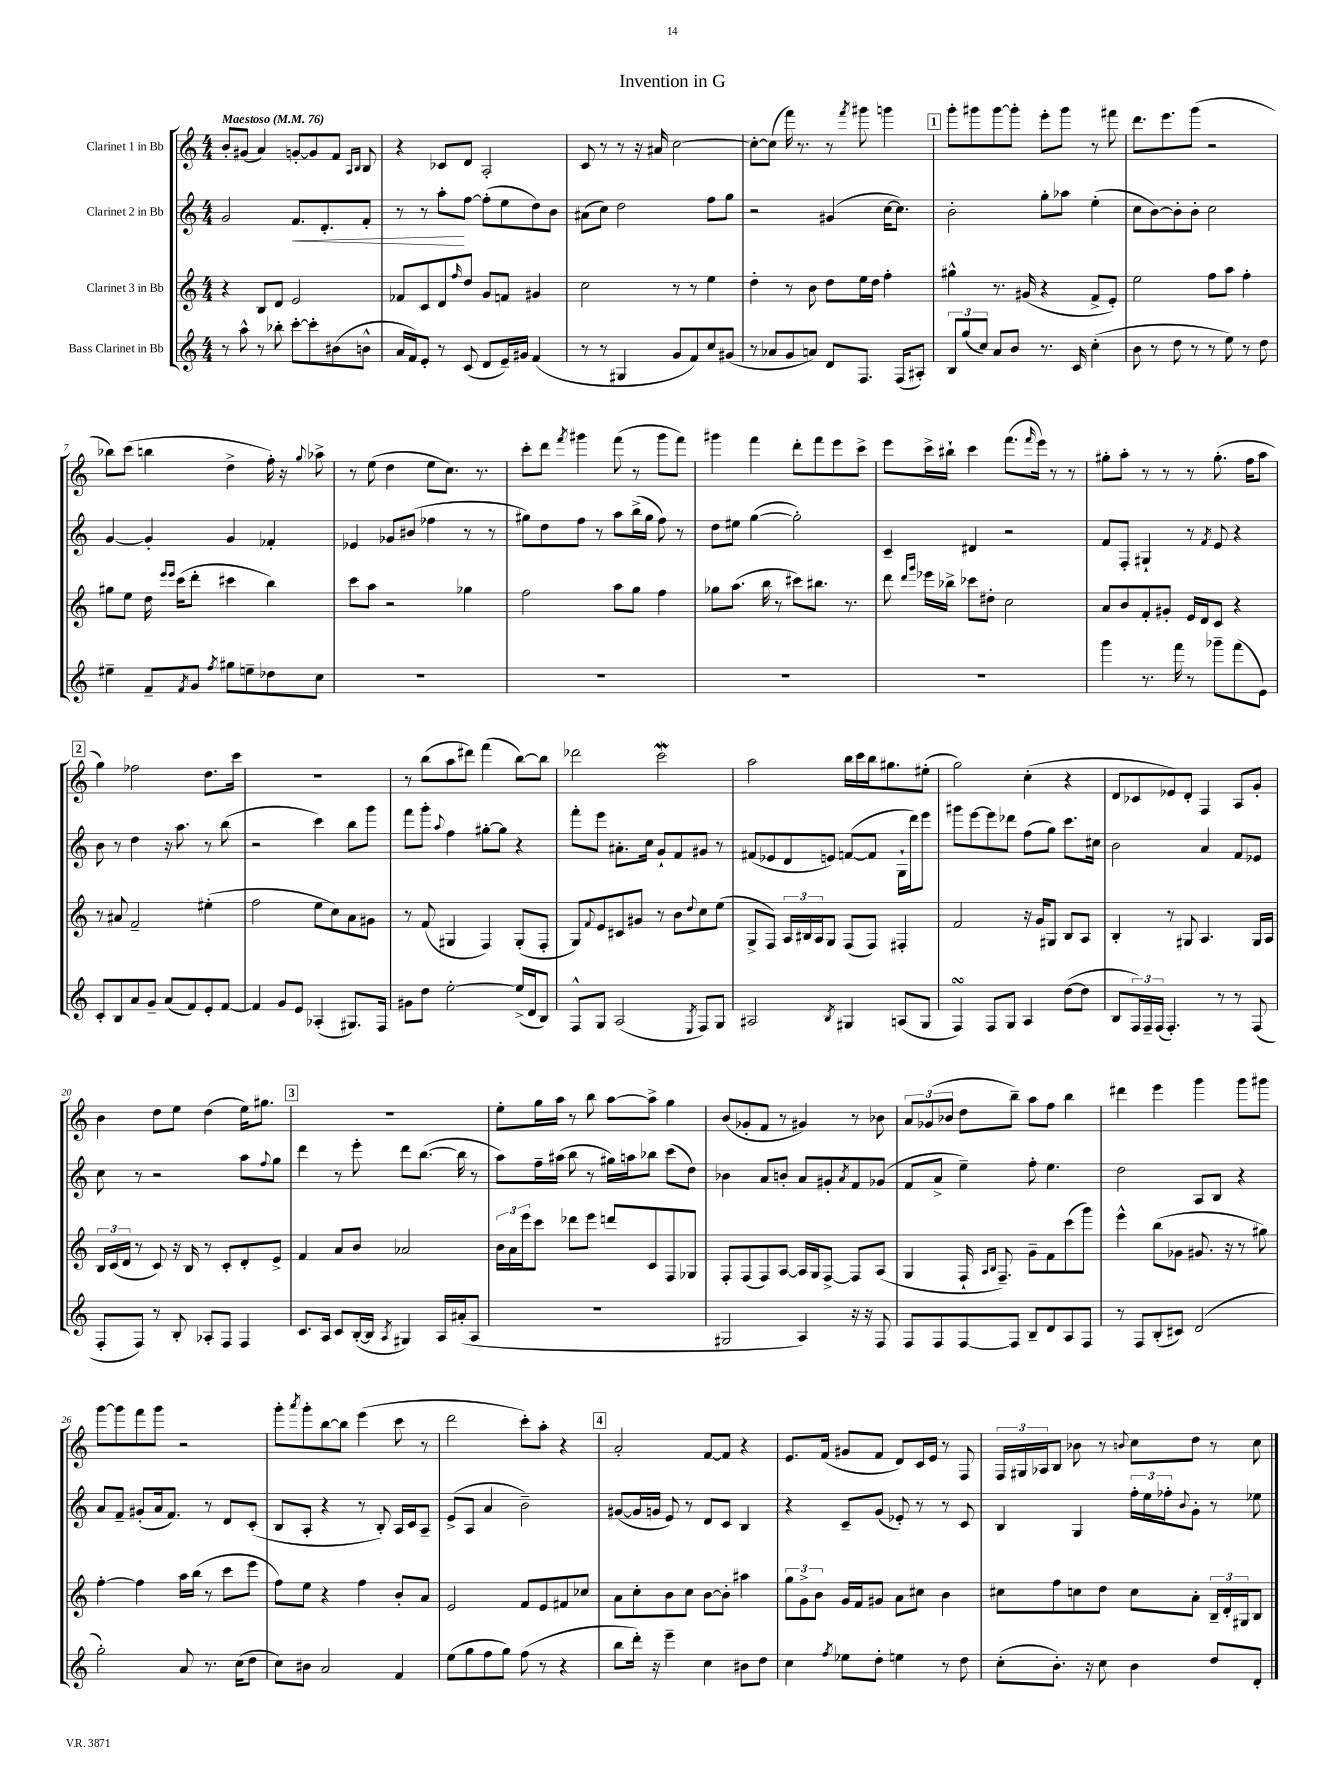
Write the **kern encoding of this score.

**kern	**kern	**kern	**dynam	**kern
*part4	*part3	*part2	*part2	*part1
*staff4	*staff3	*staff2	*staff2	*staff1
*I"Bass Clarinet in Bb	*I"Clarinet 3 in Bb	*I"Clarinet 2 in Bb	*	*I"Clarinet 1 in Bb
*clefG2	*clefG2	*clefG2	*	*clefG2
*k[]	*k[]	*k[]	*	*k[]
*M4/4	*M4/4	*M4/4	*	*M4/4
*MM76	*MM76	*MM76	*	*MM76
=1	=1	=1	=1	=1
!	!	!	!	!LO:TX:a:B:t=Maestoso
8r	4r	2g/	.	8b'/L
8aa^^\	.	.	.	(8g#X/J
8r	8B/L	.	.	4a/)
8bb-X'\	8d/J	.	.	.
!	!	!	!LO:HP:b	!
[8ccc'\L	2e/	8.f/L	<	[8gn'/L
8ccc'\]	.	.	.	8g/]
.	.	8.d'/	.	.
(8b#X\	.	.	.	8f/J
.	.	.	.	16qqA/LL
.	.	.	.	16qqB/JJ
8bn^^\J	.	8f'/J	.	8B/
=2	=2	=2	=2	=2
16a/LL	8f-X/L	8r	.	4r
16f/J)	.	.	.	.
8e'/J	8c/	8r	.	.
8r	8d/	8aa'\L	.	8c-X/L
.	16qqff/	.	.	.
(8c/	8dd/J	[8ff\J	[	8d/J
8d/L	8g/L	(8ff'\L]	.	2A'/
16e~/L)	8fn/J	8ee\	.	.
16g#X/JJ	.	.	.	.
(4f/	4g#X/	8dd\)	.	.
.	.	8b\J	.	.
=3	=3	=3	=3	=3
8r	2cc\	(8a#X\L	.	8c/
8r	.	8cc\J)	.	8r
4G#X/	.	2dd\	.	8r
.	.	.	.	16r
.	.	.	.	16a#X/
8g/L	8r	.	.	[2cc\
8f/)	8r	.	.	.
8cc/	4ee\	8ff\L	.	.
(8g#X/J	.	8gg\J	.	.
=4	=4	=4	=4	=4
8r	4dd'\	2r	.	8cc'\L_
8a-X/L	.	.	.	(8cc\J]
8g/	8r	.	.	16fff\)
.	.	.	.	8.r
8an/J)	8b\	.	.	.
8d/L	8dd\L	(4g#X/	.	8r
.	.	.	.	8qfff/
8.F/J	16ee\L	.	.	8ggg#X\
.	16dd\JJ	.	.	.
.	4ff'\	[16cc\KL	.	4gggn\
(16F/KL	.	8.cc\J])	.	.
8A#X'/J)	.	.	.	.
!!LO:REH:place=s1:t=1
=5	=5	=5	=5	=5
12B/L	4gg#X^^\	2b'\	.	8ggg'\L
(12gg/	.	.	.	.
.	.	.	.	8ggg#X\
12cc/J)	.	.	.	.
8a/L	8.r	.	.	[8ggg#\
8b/J	.	.	.	8ggg#'\J]
.	(16g#X/	.	.	.
8.r	4r	8gg'\L	.	8eee'\L
.	.	8aa-X\J	.	8ggg#\J
16c/	.	.	.	.
(4cc'\	8f^/L	(4ee'\	.	8r
.	8e'/J)	.	.	8fff#X\
=6	=6	=6	=6	=6
8b\	2ee\	8cc\L	.	8.ddd\L
8r	.	[8b\)	.	.
.	.	.	.	8.eee\
8dd\	.	8b'\]	.	.
8r	.	8b'\J	.	(8ggg\J
8r	8ff\L	2cc\	.	2r
8ee\)	8aa\J	.	.	.
8r	4ff'\	.	.	.
8dd\	.	.	.	.
!!LO:LB:g=z
=7	=7	=7	=7	=7
4ee#X~\	8gg#X\L	[4g/	.	8bb-X\L)
.	8ee\J	.	.	(8ccc\J
8f~/L	16dd\	4g'/]	.	4bbn\
.	16qqeee/LL	.	.	.
.	16qqeee/JJ	.	.	.
.	(16ccc\KL	.	.	.
8qf/	.	.	.	.
8g/J	8ddd'\J	.	.	.
8qff/	.	.	.	.
8gg#X\L	4ccc#X\	4g/	.	4dd^\
8een~\	.	.	.	.
8dd-X\	4bb\)	4f-X'/	.	16ff'\)
.	.	.	.	16r
.	.	.	.	8qqgg/
8cc\J	.	.	.	8aa-X^\
=8	=8	=8	=8	=8
1r	8ccc\L	4e-X/	.	8r
.	8aa\J	.	.	(8ee\
.	2r	8g-X/L	.	4dd\
.	.	(8b#X/J	.	.
.	.	4ff-X\	.	8ee\L
.	.	.	.	8.cc\J)
.	4gg-X\	8r	.	.
.	.	.	.	8.r
.	.	8r	.	.
=9	=9	=9	=9	=9
1r	2ff\	8gg#X\L)	.	8ccc'\L
.	.	8dd\	.	8ddd\J
.	.	.	.	8qfff/
.	.	8ff\J	.	4ggg#X\
.	.	8r	.	.
.	8aa\L	8aa\L	.	(8fff\
.	8gg\J	(16bb^\L	.	8r
.	.	16gg#\JJ	.	.
.	4ff\	8ff\)	.	8ggg#\L
.	.	8r	.	8fff\J)
=10	=10	=10	=10	=10
1r	8gg-X\L	8dd\L	.	4ggg#X\
.	(8.aa\J	8ee#X\J	.	.
.	.	([4gg\	.	4fff\
.	16bb\	.	.	.
.	8r	.	.	.
.	8ccc#X\L)	2gg'\])	.	8ddd'\L
.	8.bb#X\J	.	.	8fff\
.	.	.	.	8eee\
.	8.r	.	.	.
.	.	.	.	8ccc^\J
=11	=11	=11	=11	=11
1r	8ddd\	4c~/	.	8eee\L
.	16qqddd/LL	.	.	.
.	16qqggg/JJ	.	.	.
.	16eee-X\LL	.	.	16ccc^\L
.	16bb-X^\JJ	.	.	16bb#X`\JJ
.	8ccc-X\L	4d#X/	.	4ccc\
.	8dd#X'\J	.	.	.
.	2cc\	2r	.	(8.fff\L
.	.	.	.	16qqfff/
.	.	.	.	16eee\Jk)
.	.	.	.	8r
.	.	.	.	8r
=12	=12	=12	=12	=12
4ggg\	8a/L	8f/L	.	8gg#X'\L
.	8b/	8F'/J	.	8aa'\J
8.r	8f'/	4G#X`/	.	8r
.	8g#X'/J	.	.	8r
16fff\	.	.	.	.
8r	16e/LL	8r	.	8r
.	16d/J	.	.	.
.	.	8qf/	.	.
8ggg-X~\L	8c/J	8e/	.	(8.gg#'\
(8fff\	4r	4r	.	.
.	.	.	.	16ff\KL
8e\J)	.	.	.	8aa\J
!!LO:LB:g=z
!!LO:REH:place=s1:t=2
=13	=13	=13	=13	=13
8c'/L	8r	8b\	.	4gg\)
8B/	8a#X/	8r	.	.
8a/	2f~/	4dd\	.	2ff-X\
8g~/J	.	.	.	.
(8a/L	.	16r	.	.
.	.	8.aa\	.	.
8f/)	.	.	.	.
8e'/	(4ee#X'\	8r	.	8.dd\L
[8f/J	.	(8bb\	.	.
.	.	.	.	16ccc\Jk
=14	=14	=14	=14	=14
4f/]	2ff\	2r	.	1r
8g/L	.	.	.	.
8e/J	.	.	.	.
(4A-X'/	8ee\L	4ccc\)	.	.
.	8cc\)	.	.	.
8.G#X/L)	8a\	8bb\L	.	.
.	8g#X\J	8ggg\J	.	.
16F/Jk	.	.	.	.
=15	=15	=15	=15	=15
8g#X\L	8r	8fff\L	.	8r
8dd\J	(8f/	8ggg'\J	.	(8bb\L
.	.	8qqaa/	.	.
[2ee'\	4G#X/	4ff\	.	8aa\
.	.	.	.	8ddd#X\J)
.	4F/)	[8gg#X'\L	.	(4fff\
.	.	8gg#\J]	.	.
(16ee^/LL]	(8G#'/L	4r	.	[8bb\L)
16d/J	.	.	.	.
8B/J)	8F'/J	.	.	8bb\J]
=16	=16	=16	=16	=16
8F^^/L	8G/L)	8fff'\L	.	2ddd-X\
.	8qqf/	.	.	.
8G/J	8e/	8eee\J	.	.
(2A/	8c#X/	8.a#X'\L	.	.
.	8g#X/J	.	.	.
.	.	16cc\Jk	.	.
.	8r	8g`/L	.	2cccw\
.	8b\L	8f/	.	.
8qE/	8qqdd/	.	.	.
8F/L)	8cc\	8g#X/J	.	.
8G/J	(8ee\J	8r	.	.
=17	=17	=17	=17	=17
2A#X/	8G^/L	(8f#X/L	.	2aa\
.	8F/J)	8e-X/	.	.
.	24A/LL	8d/	.	.
.	24B#X/	.	.	.
.	24A/J	.	.	.
.	8G/J	8en/J)	.	.
8qB/	.	.	.	.
4G#X/	(8F/L	([8fn/L	.	16bb\LL
.	.	.	.	16ccc\
.	8F/J)	8f/J]	.	16bb\J
.	.	.	.	8.gg#X\
(8An/L	4F#X'/	16G`\LL	.	.
.	.	16ddd\J)	.	.
8G#/J	.	8eee\J	.	(8ee#X'\J
=18	=18	=18	=18	=18
4FsSSs/)	2f/	8ggg#X\L	.	2gg\)
.	.	[8eee\	.	.
8F/L	.	8eee\]	.	.
8G/J	.	8ddd-X\J	.	.
4A/	16r	(8ff\L	.	(4cc'\
.	16g/KL	.	.	.
.	8G#X/J	8gg\J)	.	.
([8dd\L	8B/L	8.ccc\L	.	4r
8dd\J]	8A/J	.	.	.
.	.	16cc#X\Jk	.	.
=19	=19	=19	=19	=19
8B/L	4B'/	2b\	.	8d/L
24F/L)	.	.	.	8c-X/
24F~/	.	.	.	.
(24F/JJ	.	.	.	.
4.F'/)	8r	.	.	8e-X/)
.	8G#X/	.	.	8d'/J
.	4.A/	4a/	.	4F/
8r	.	.	.	.
8r	.	8f/L	.	8A/L
(8F/	16G#/LL	8e-X/J	.	8g'/J
.	16A/JJ	.	.	.
!!LO:LB:g=z
=20	=20	=20	=20	=20
8F'/L	24B/LL	8cc\	.	4b\
.	(24c/	.	.	.
.	24d/JJ	.	.	.
8F/J)	8r	8r	.	.
8r	8c/)	2r	.	8dd\L
8B'/	16r	.	.	8ee\J
.	16B/	.	.	.
8A-X'/L	8r	.	.	(4dd\
8F/J	8c'/L	.	.	.
4F/	8d'/	8aa\L	.	16ee\KL)
.	.	.	.	8.gg#X\J
.	.	8qqff/	.	.
.	8e^/J	8gg\J	.	.
!!LO:REH:place=s1:t=3
=21	=21	=21	=21	=21
8.c/L	4f/	4ddd\	.	1r
16A/Jk	.	.	.	.
8c/L	8a/L	8r	.	.
([16B'/L	8b/J	8eee'\	.	.
16B/JJ]	.	.	.	.
8qA/	.	.	.	.
4G#X/)	2a-X/	8ddd\L	.	.
.	.	([8.bb\J	.	.
16A/LL	.	.	.	.
(16a#X'/J	.	16bb\]	.	.
8A/J	.	8r	.	.
=22	=22	=22	=22	=22
1r	24b\LL	8aa\L)	.	8ee'\L
.	24a\	.	.	.
.	24eee\J	.	.	.
.	8ccc\J	16ff~\L	.	16gg\L
.	.	(16aa#X\JJ	.	16aa\JJ
.	8ddd-X\L	8bb\	.	8r
.	8eee\J	8r	.	8bb\
.	8dddn/L	16gg#X\LL)	.	[8aa\L
.	.	16aan\J	.	.
.	8c/	8bb-X\J	.	8aa^\J]
.	8F/	(8ccc\L	.	4gg\
.	8G-X/J	8dd\J)	.	.
=23	=23	=23	=23	=23
2G#X/	8F'/L	4b-X\	.	(8b/L
.	(8F/	.	.	8g-X'/
.	8F/)	8a/L	.	8f/J
.	[8A/J	8bn'/J	.	8r
4A/)	16A/LL]	8a/L	.	4g#X/)
.	16G/J	.	.	.
.	[8F^/J	8g#X'/	.	.
.	.	8qa/	.	.
16r	8F/L]	8f/	.	8r
16r	.	.	.	.
8F/	(8A/J	(8g-X/J	.	8b-X\
=24	=24	=24	=24	=24
8F/L	4G/	8f/L	.	12a/L
.	.	.	.	(12g-X/
8F/	.	8a^/J	.	.
.	.	.	.	12b-X/J
[8F/	16F`/	4ee~\)	.	8dd\L
.	16qqA/LL	.	.	.
.	16qqB/JJ	.	.	.
.	8.F~/)	.	.	.
8F/J]	.	.	.	8bb~\J)
8B~/L	8g~\L	8ff'\	.	8aa\L
8d/	8f\	4.ee\	.	8ff\J
8A/	(8ccc\	.	.	4bb\
8F/J	8ggg\J)	.	.	.
=25	=25	=25	=25	=25
8r	4eee^^\	2dd\	.	4ddd#X\
8F/L	.	.	.	.
(8B'/	(8bb\L	.	.	4eee\
8c#X/J)	8g-X\J	.	.	.
(2d/	8.g#X/	8A/L	.	4ggg\
.	.	8B/J	.	.
.	16r	.	.	.
.	8r	4r	.	8ggg\L
.	8gg#X\)	.	.	8ggg#X\J
!!LO:LB:g=z
=26	=26	=26	=26	=26
2gg'\)	[4ff'\	8a/L	.	[8ggg\L
.	.	8f~/J	.	8ggg\]
.	4ff\]	(8g#X'/L	.	8fff\
.	.	16a/k	.	8ggg\J
.	.	8.f/J)	.	.
8a/	16aa\LL	.	.	2r
.	(16bb\JJ	.	.	.
8.r	8r	8r	.	.
.	8ccc\L	8d/L	.	.
(16cc\KL	.	.	.	.
8dd\J	8eee\J	(8c'/J	.	.
=27	=27	=27	=27	=27
8cc\L)	8ff\L)	8B/L	.	8ggg'\L
.	.	.	.	8qaaa/
8b#X\J	8ee\J	8A'/J	.	8ggg'\
2a/	4r	4r	.	[8bb\
.	.	.	.	8bb\J]
.	4ff\	8r	.	(4eee\
.	.	8B'/)	.	.
4f/	8b'/L	16A/LL	.	8ccc\
.	.	16c/J	.	.
.	8a/J	8A~/J	.	8r
=28	=28	=28	=28	=28
(8ee\L	2e/	(8e^/L	.	2ddd\
8gg\	.	8A/J	.	.
8ff\	.	4a/	.	.
8gg\J)	.	.	.	.
(8ff\	8f/L	2b~\)	.	8ccc'\L)
8r	8e/	.	.	8aa'\J
4r	8f#X/	.	.	4r
.	8cc-X/J	.	.	.
!!LO:REH:place=s1:t=4
=29	=29	=29	=29	=29
8bb\L	8a\L	([8g#X/L	.	2a'/
16ddd'\Jk)	8cc'\	16g#/L]	.	.
16r	.	16gn/JJ	.	.
4eee~\	8b\	8e/)	.	.
.	8cc\J	8r	.	.
4cc\	[8b\L	8d/L	.	[8f/L
.	8b'\J]	8c/J	.	8f/J]
8b#X\L	4aa#X\	4B/	.	4r
8dd\J	.	.	.	.
=30	=30	=30	=30	=30
4cc\	12gg\L	4r	.	8.e/L
.	12g^\	.	.	.
.	12b\J	.	.	.
.	.	.	.	(16f/Jk
8qff/	.	.	.	.
8ee-X\L	16g/LL	8c~/L	.	8g#X/L
.	16f/J	.	.	.
8dd'\J	8g#X/J	(8g/J	.	8f/J
4een\	8a\L	8e-X'/)	.	8d/L)
.	8cc#X\J	8r	.	16c/L
.	.	.	.	16e/JJ
8r	4b\	8r	.	8r
8dd\	.	8c/	.	8F/
=31	=31	=31	=31	=31
(8cc'\L	8cc#X\L	4B/	.	24F/LL
.	.	.	.	24G#X/
.	.	.	.	24A-X/J
8.b'\J)	8ff\	.	.	8B/J
.	8ccn\	4G/	.	8b-X\
16r	.	.	.	.
8cc\	8dd\J	.	.	8r
.	.	.	.	8qqbn/
4b\	8cc\L	24ff'\LL	.	8cc\L
.	.	24ee\	.	.
.	.	24ff-X'\J	.	.
.	.	8qqb/	.	.
.	8a'\J	8g'\J	.	8dd\J
8dd/L	24B~/LL	8r	.	8r
.	24d'/	.	.	.
.	24G#X/J	.	.	.
8d'/J	8B/J	8ee-X\	.	8cc\
==	==	==	==	==
*-	*-	*-	*-	*-
